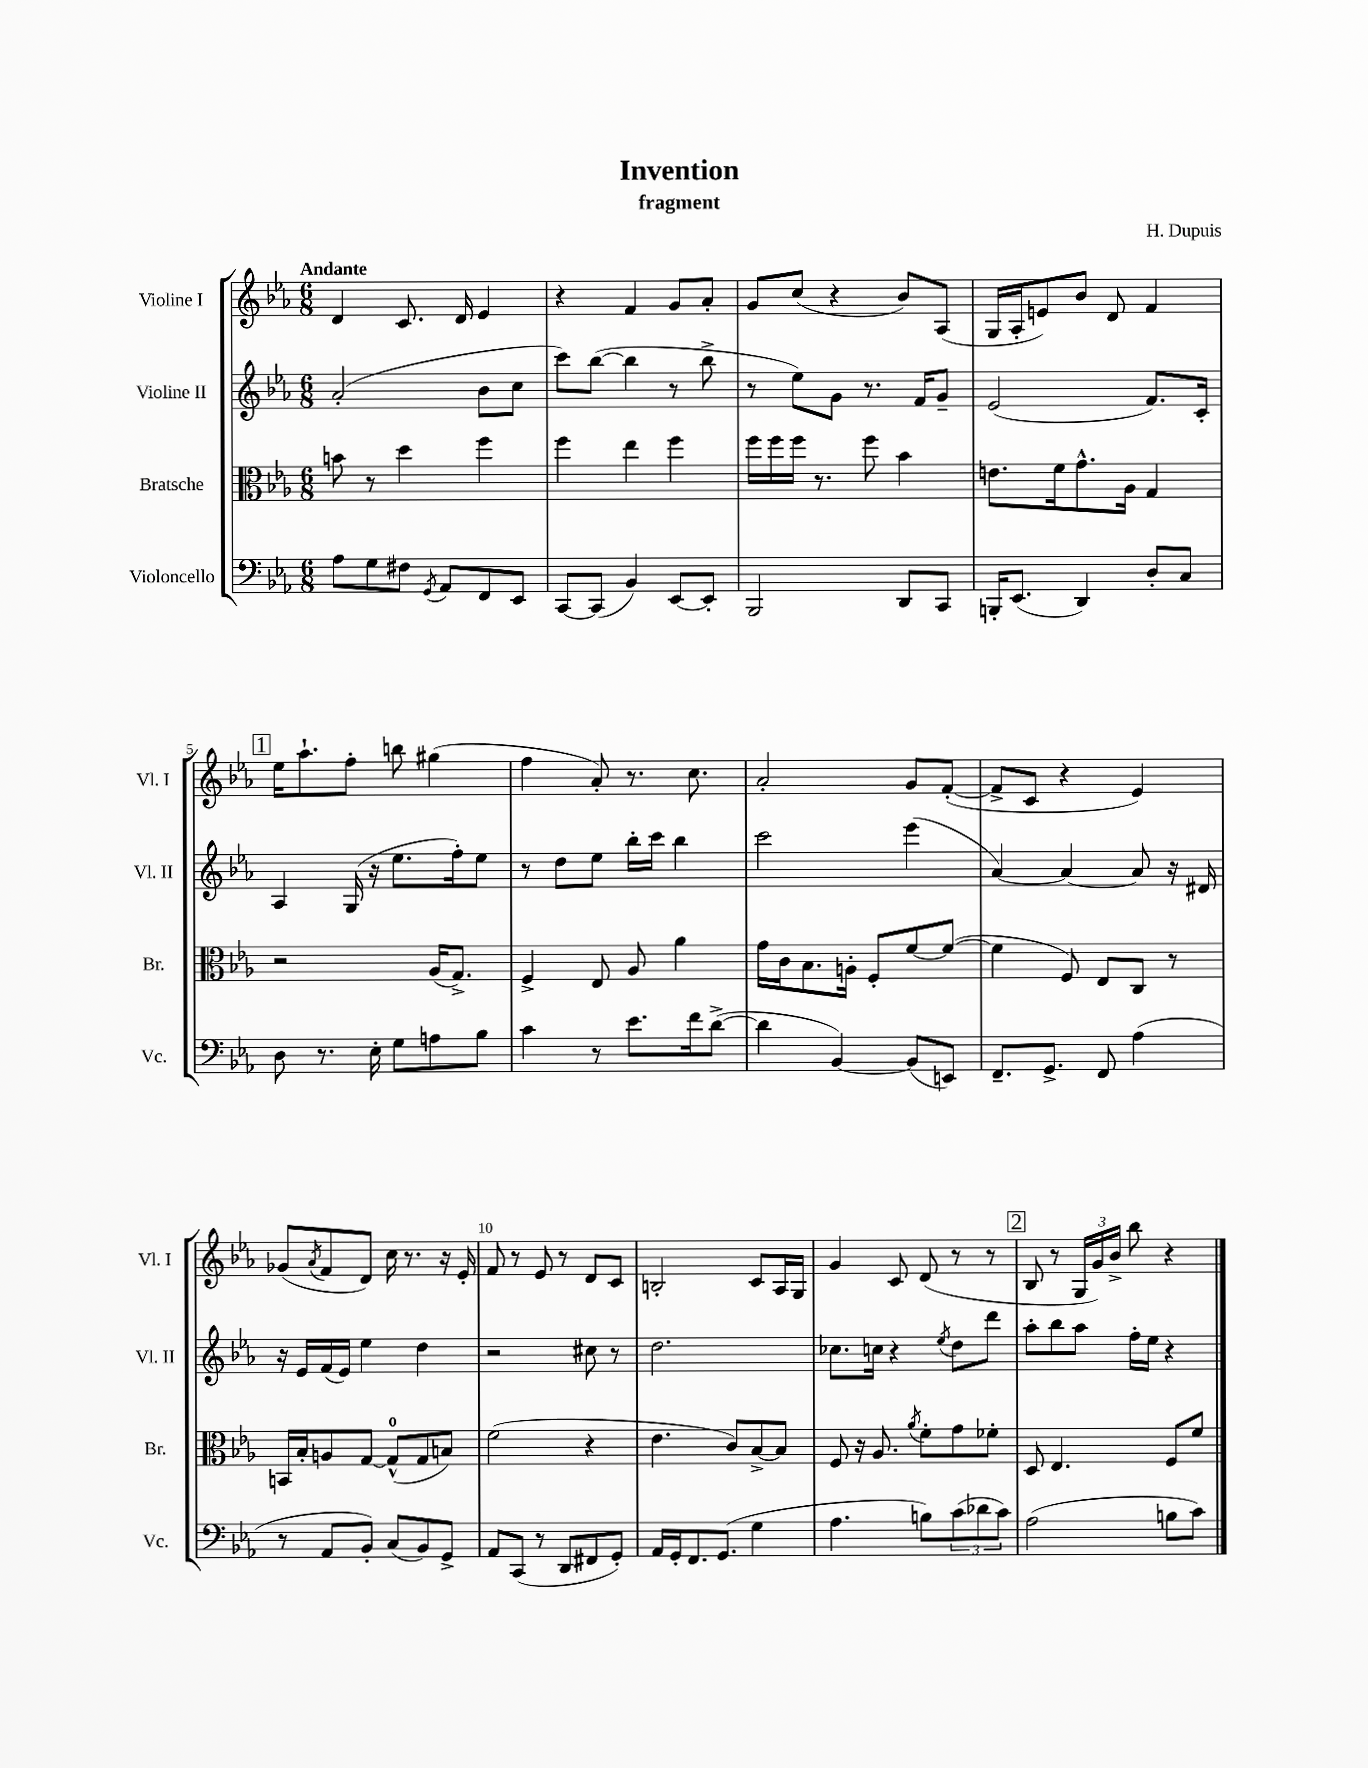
\header { title = "Invention" composer = "H. Dupuis" subtitle = "fragment" }
<<
\new StaffGroup <<
\new Staff = "s0" \with { instrumentName = "Violine I" shortInstrumentName = "Vl. I" } {
    \clef treble \key ees \major \numericTimeSignature \time 6/8 \tempo "Andante"
    d'4 c'8. d'16 ees'4 |
    r4 f'4 g'8 aes'8-. |
    g'8 c''8( r4 bes'8) aes8( |
    g16 aes16-. e'8) bes'8 d'8 f'4 |
    \mark \markup { \box "1" } ees''16 aes''8.-! f''8-. b''8 gis''4( |
    f''4 aes'8-.) r8. c''8. |
    aes'2-. g'8 f'8~-.( |
    f'8-> c'8 r4 ees'4) |
    ges'8( \acciaccatura { aes'8 } f'8 d'8) c''16 r8. r16 ees'16-. |
    f'8 r8 ees'8 r8 d'8 c'8 |
    b2-. c'8 aes16 g16 |
    g'4 c'8 d'8( r8 r8 |
    \mark \markup { \box "2" } bes8 r8 \tuplet 3/2 { g16 g'16) bes'16-> } bes''8 r4 \bar "|." |
}
\new Staff = "s1" \with { instrumentName = "Violine II" shortInstrumentName = "Vl. II" } {
    \clef treble \key ees \major \numericTimeSignature \time 6/8
    aes'2-.( bes'8 c''8 |
    c'''8) bes''8~( bes''4 r8 bes''8-> |
    r8 ees''8) g'8 r8. f'16 g'8-- |
    ees'2( f'8.) c'16-. |
    \mark \markup { \box "1" } aes4 g16( r16 ees''8. f''16-.) ees''8 |
    r8 d''8 ees''8 bes''16-. c'''16 bes''4 |
    c'''2 ees'''4( |
    aes'4~) aes'4~ aes'8 r16 dis'16 |
    r16 ees'16 f'16( ees'16) ees''4 d''4 |
    r2 cis''8 r8 |
    d''2. |
    ces''8. c''16 r4 \acciaccatura { ees''8 } d''8 d'''8 |
    \mark \markup { \box "2" } aes''8-. bes''8 aes''8 f''16-. ees''16 r4 \bar "|." |
}
\new Staff = "s2" \with { instrumentName = "Bratsche" shortInstrumentName = "Br." } {
    \clef alto \key ees \major \numericTimeSignature \time 6/8
    b'8 r8 d''4 f''4 |
    f''4 ees''4 f''4 |
    f''16 f''16 f''16 r8. f''8 bes'4 |
    e'8. f'16 g'8.-^ aes16 g4 |
    \mark \markup { \box "1" } r2 aes16( g8.->) |
    f4-> ees8 aes8 aes'4 |
    g'16 c'16 bes8. a16-. f8-. f'8~ f'8~( |
    f'4 f8) ees8 c8 r8 |
    b,16 bes16-. a8 g8~ g8-0-^( g8 b8) |
    f'2( r4 |
    ees'4. c'8) bes8~-> bes8 |
    f8 r16 aes8. \acciaccatura { aes'8 } f'8-. g'8 fes'8-. |
    \mark \markup { \box "2" } d8 ees4. f8 f'8 \bar "|." |
}
\new Staff = "s3" \with { instrumentName = "Violoncello" shortInstrumentName = "Vc." } {
    \clef bass \key ees \major \numericTimeSignature \time 6/8
    aes8 g8 fis8 \acciaccatura { g,8 } aes,8 f,8 ees,8 |
    c,8~ c,8( bes,4) ees,8~ ees,8-. |
    bes,,2 d,8 c,8 |
    b,,16-. ees,8.( d,4) d8-. c8 |
    \mark \markup { \box "1" } d8 r8. ees16-. g8 a8 bes8 |
    c'4 r8 ees'8. f'16 d'8~->( |
    d'4 bes,4~) bes,8( e,8) |
    f,8.-- g,8.-> f,8 aes4( |
    r8 aes,8 bes,8-.) c8( bes,8) g,8-> |
    aes,8 c,8( r8 d,8 fis,8 g,8-.) |
    aes,16 g,16-. f,8. g,8.( g4 |
    aes4. b8) \tuplet 3/2 { c'8( des'8 c'8) } |
    \mark \markup { \box "2" } aes2( b8 c'8) \bar "|." |
}
>>
>>
\layout { \context { \Score \override BarNumber.break-visibility = ##(#f #t #t) barNumberVisibility = #(every-nth-bar-number-visible 5) } }
